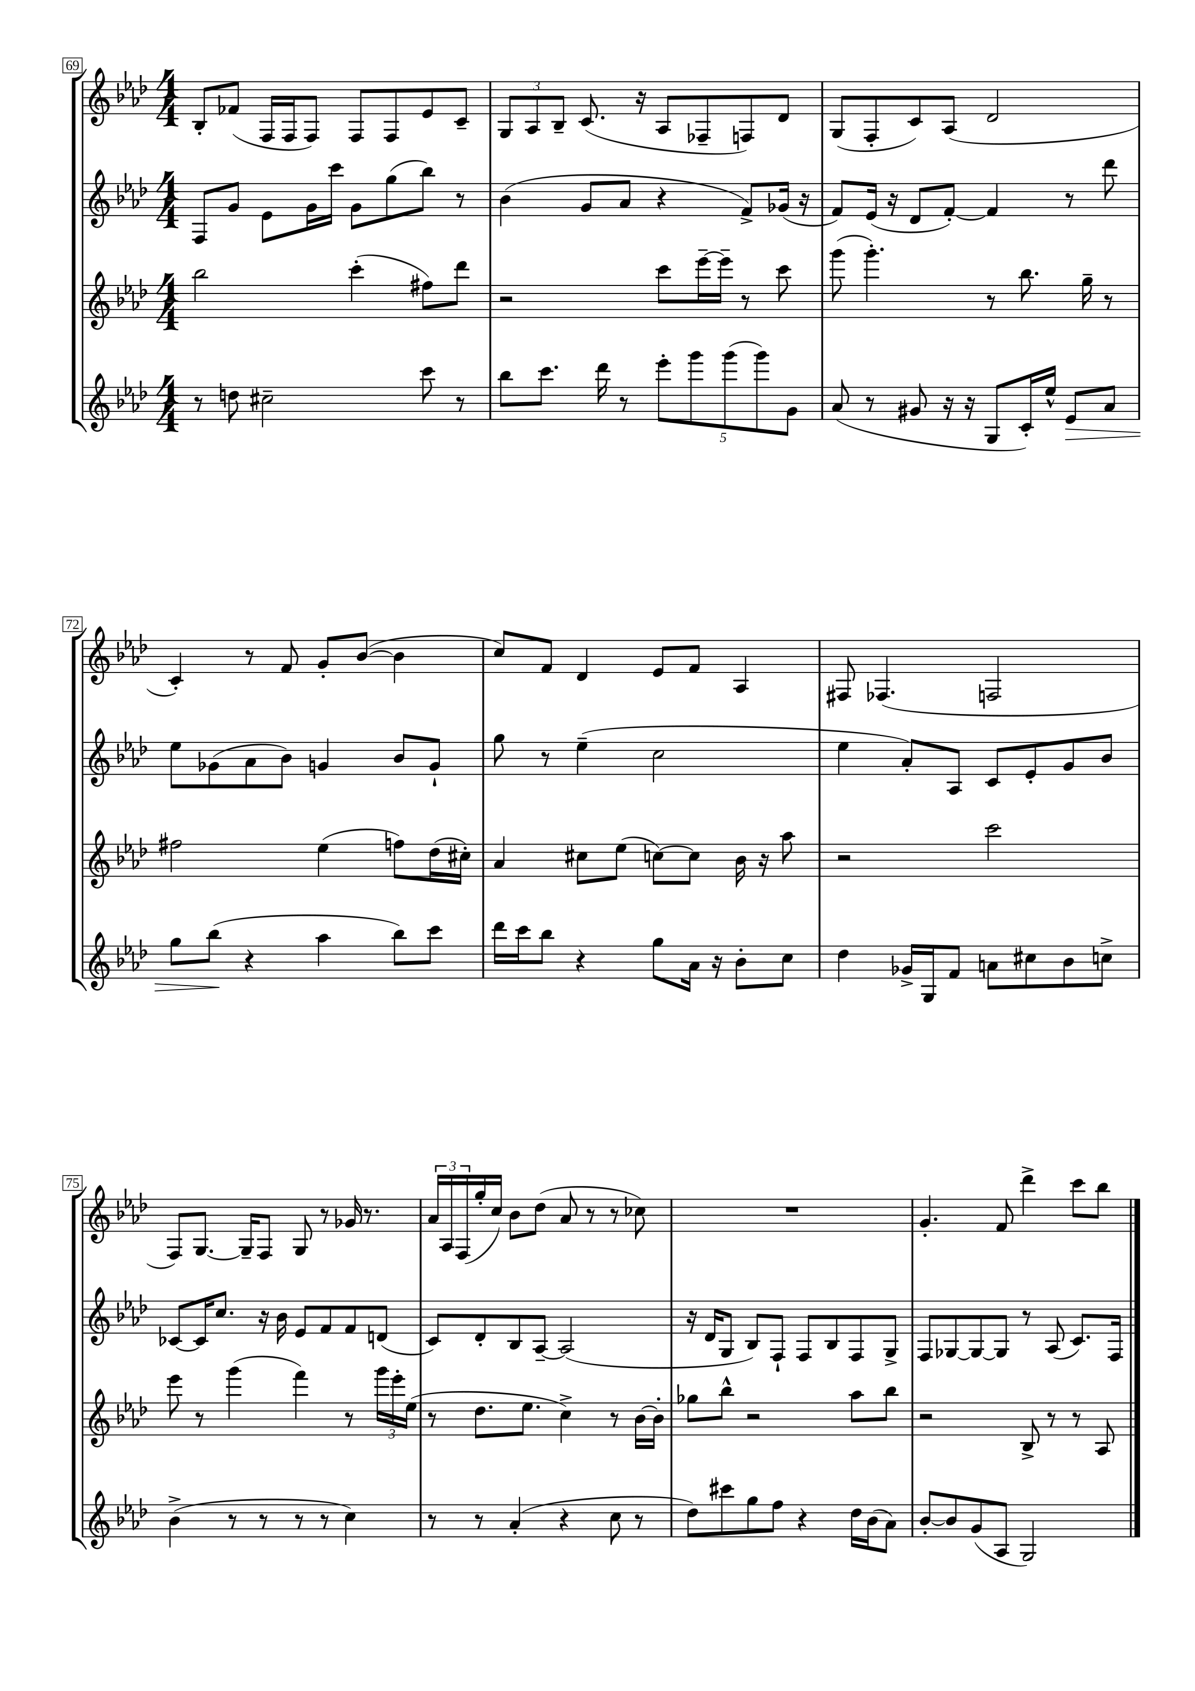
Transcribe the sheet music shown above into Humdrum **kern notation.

**kern	**kern	**kern	**kern
*staff4	*staff3	*staff2	*staff1
*clefG2	*clefG2	*clefG2	*clefG2
*k[b-e-a-d-]	*k[b-e-a-d-]	*k[b-e-a-d-]	*k[b-e-a-d-]
*M4/4	*M4/4	*M4/4	*M4/4
8r	2bb-\	8F/L	8B-'/L
8dd\	.	8g/J	(8f-/J
2cc#~\	.	8e-\L	16F/LL
.	.	.	16F/J
.	.	16g\L	8F/J)
.	.	16ccc\JJ	.
.	(4ccc'\	8g\L	8F/L
.	.	(8gg\	8F/
8ccc\	8ff#\L)	8bb-\J)	8e-/
8r	8ddd-\J	8r	8c~/J
=	=	=	=
8bb-\L	2r	(4b-\	12G/L
.	.	.	12A-/
8.ccc\J	.	.	.
.	.	.	12B-~/J
.	.	8g/L	(8.c/
16ddd-\	.	.	.
8r	.	8a-/J	.
.	.	.	16r
10eee-'\L	8ccc\L	4r	8A-/L
10ggg\	.	.	.
.	[16eee-~\L	.	8F-~/
.	16eee-~\]JJ	.	.
(10ggg\	.	.	.
.	8r	8f^/L)	8F/)
10ggg\)	.	.	.
.	8ccc\	(16g-/Jk	8d-/J
10g\J	.	.	.
.	.	16r	.
=	=	=	=
(8a-/	(8ggg\	8f/L)	(8G/L
8r	4.ggg'\)	(16e-/Jk	8F'/
.	.	16r	.
8g#/	.	8d-/L	8c/)
16r	.	[8f'/J)	(8A-/J
16r	.	.	.
8G/L	8r	4f/]	2d-/
16c'/L)	8.bb-\	.	.
16ee-^^/JJ	.	.	.
8e-/L	.	8r	.
.	16gg~\	.	.
8a-/J	8r	8ddd-\	.
=	=	=	=
8gg\L	2ff#\	8ee-\L	4c'/)
(8bb-\J	.	(8g-\	.
4r	.	8a-\	8r
.	.	8b-\J)	8f/
4aa-\	(4ee-\	4g/	8g'/L
.	.	.	([8b-/J
8bb-\L)	8ff\L)	8b-/L	4b-\]
8ccc\J	(16dd-\L	8g`/J	.
.	16cc#'\JJ)	.	.
=	=	=	=
16ddd-\LL	4a-/	8gg\	8cc/L)
16ccc\J	.	.	.
8bb-\J	.	8r	8f/J
4r	8cc#\L	(4ee-~\	4d-/
.	(8ee-\J	.	.
8gg\L	[8cc\L)	2cc\	8e-/L
16a-\Jk	8cc\]J	.	8f/J
16r	.	.	.
8b-'\L	16b-\	.	4A-/
.	16r	.	.
8cc\J	8aa-\	.	.
=	=	=	=
4dd-\	2r	4ee-\	8F#/
.	.	.	(4.F-/
16g-^/LL	.	8a-'/L)	.
16G/J	.	.	.
8f/J	.	8A-/J	.
8a\L	2ccc\	8c/L	2F/
8cc#\	.	8e-'/	.
8b-\	.	8g/	.
8cc^\J	.	8b-/J	.
=	=	=	=
(4b-^\	8eee-\	[8c-/L	8F/L)
.	8r	16c-/]K	[8.G/J
.	.	8.cc/J	.
8r	(4ggg\	.	.
.	.	.	16G~/]LK
8r	.	16r	8F/J
.	.	16b-\	.
8r	4fff\)	8e-/L	8G/
8r	.	8f/	8r
4cc\)	8r	8f/	16g-/
.	.	.	8.r
.	24ggg\LL	(8d/J	.
.	24eee-'\	.	.
.	(24ee-\JJ	.	.
=	=	=	=
8r	8r	8c/L)	24a-/LL
.	.	.	24A-/
.	.	.	(24F/
8r	8.dd-\L	8d-'/	16gg'/
.	.	.	16cc/JJ)
(4a-'/	.	8B-/	8b-\L
.	8.ee-\J	.	.
.	.	[8A-~/J	(8dd-\J
4r	4cc^\)	(2A-/]	8a-/
.	.	.	8r
8cc\	8r	.	8r
8r	[16b-\LL	.	8cc-\)
.	16b-'\]JJ	.	.
=	=	=	=
8dd-\L)	8gg-\L	16r	1r
.	.	16d-/LK	.
8ccc#\	8bb-^^\J	8G/J	.
8gg\	2r	8B-/L)	.
8ff\J	.	8F`/J	.
4r	.	8F/L	.
.	.	8B-/	.
16dd-\LL	8aa-\L	8F/	.
(16b-\J	.	.	.
8a-\J)	8bb-\J	8G^/J	.
=	=	=	=
[8b-'/L	2r	8F/L	4.g'/
8b-/]	.	[8G-/	.
(8g/	.	8G-/_	.
8A-/J	.	8G-/]J	8f/
2G/)	8B-^/	8r	4ddd-^\
.	8r	(8A-/	.
.	8r	8.c/L)	8ccc\L
.	8A-/	.	8bb-\J
.	.	16F/Jk	.
==	==	==	==
*-	*-	*-	*-
